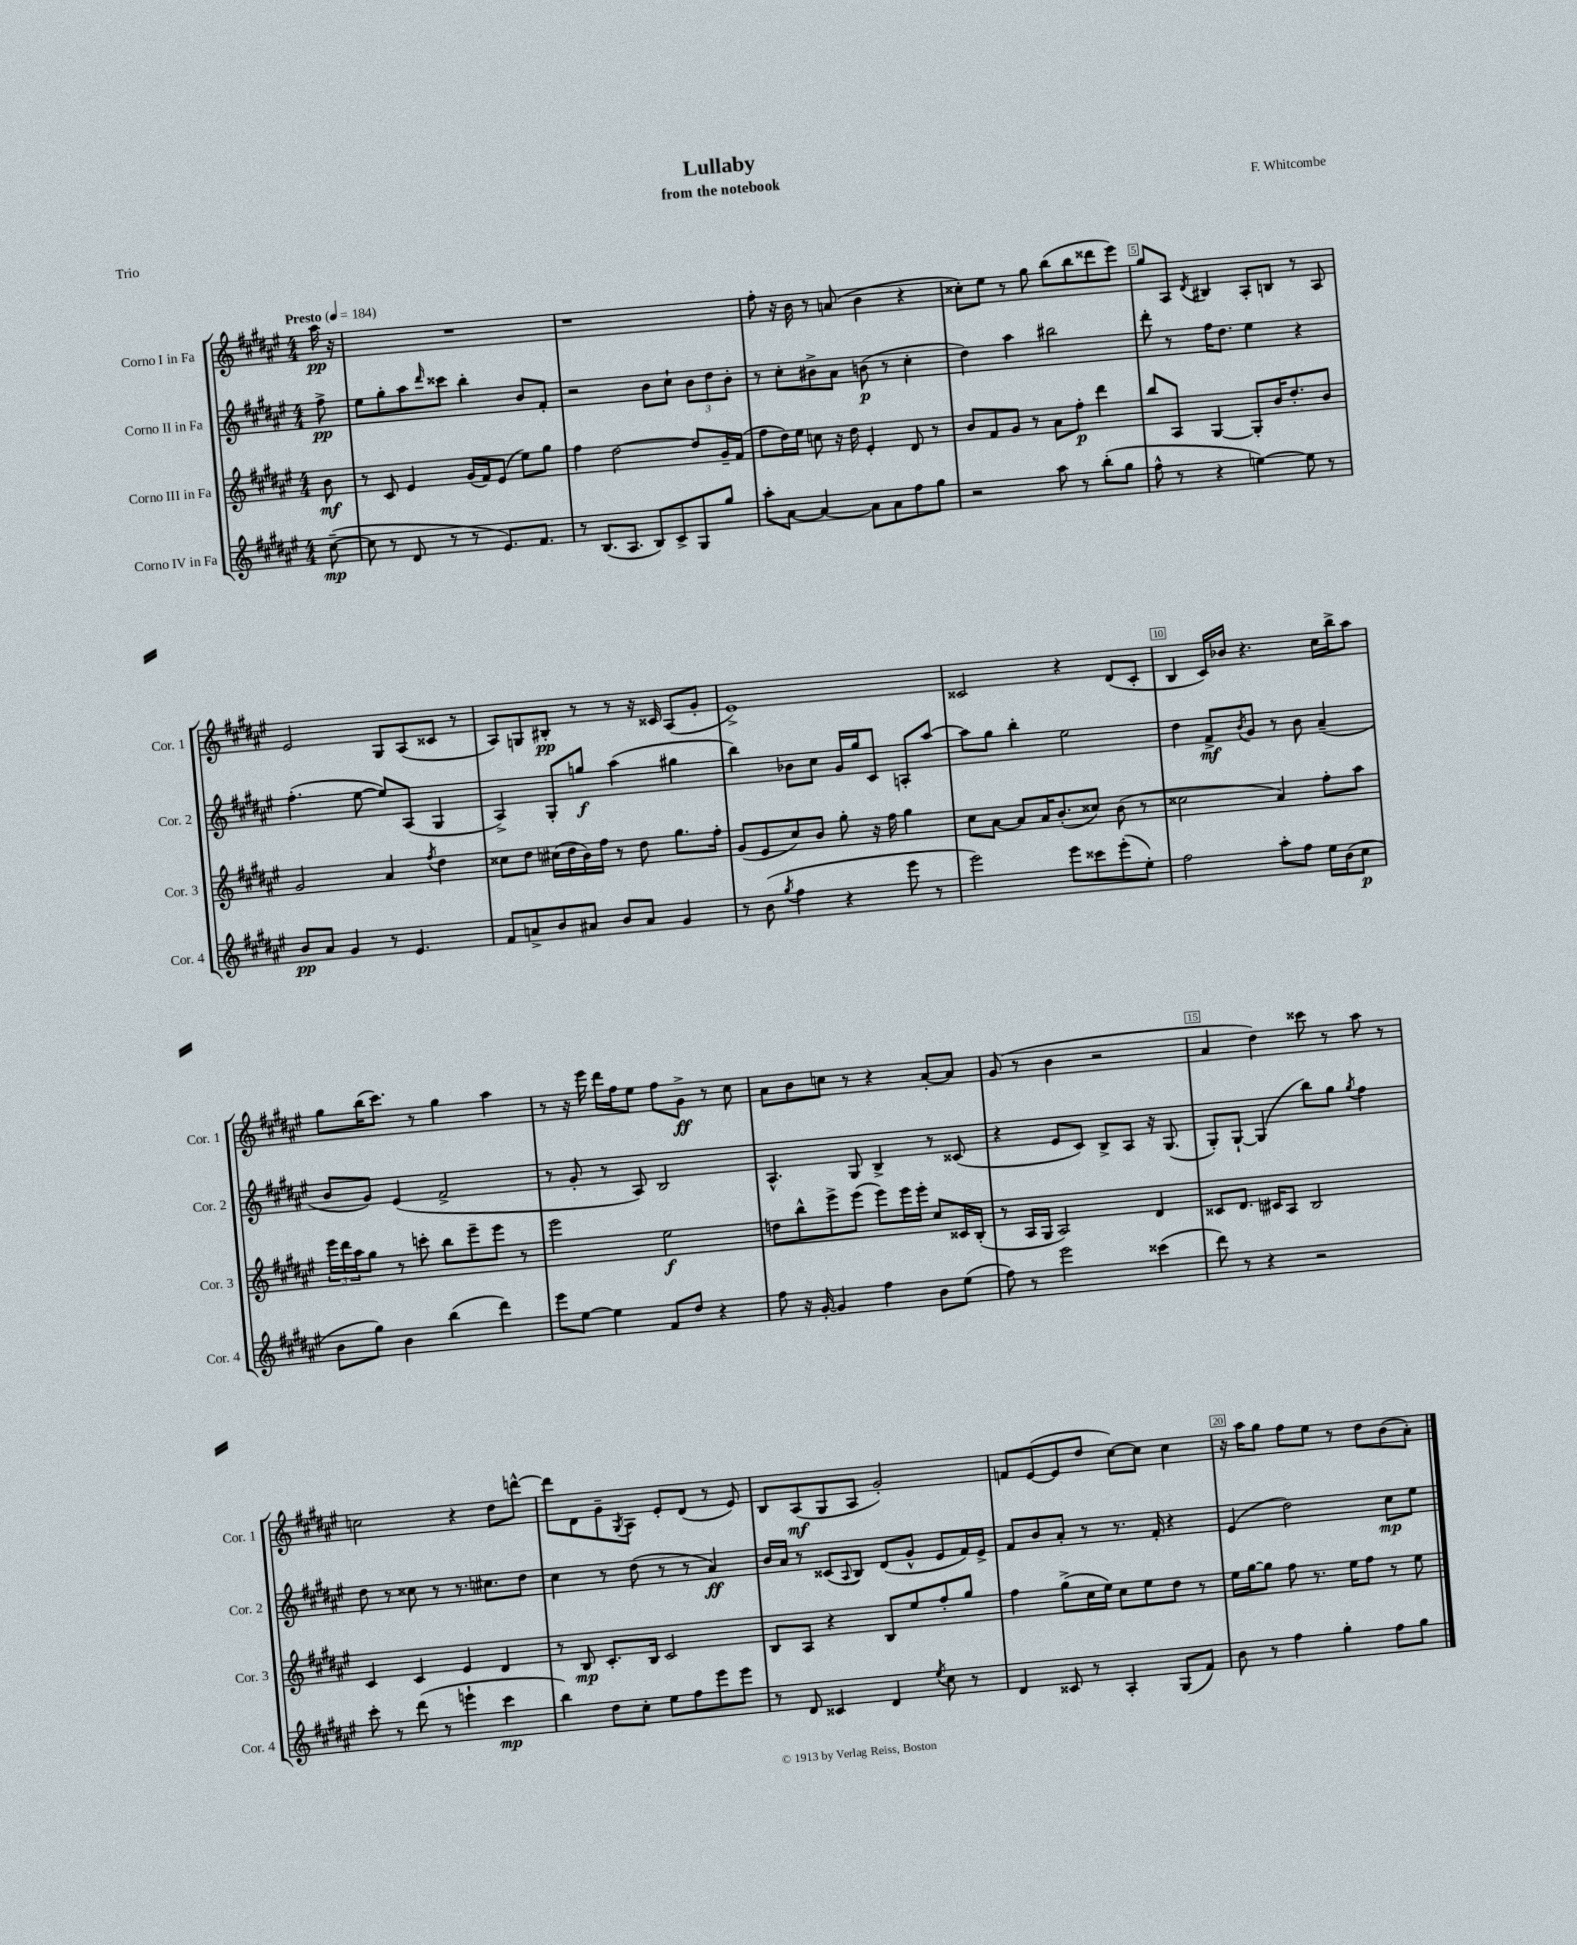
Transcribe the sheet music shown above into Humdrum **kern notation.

**kern	**kern	**kern	**kern
*staff4	*staff3	*staff2	*staff1
*clefG2	*clefG2	*clefG2	*clefG2
*k[f#c#g#d#a#e#]	*k[f#c#g#d#a#e#]	*k[f#c#g#d#a#e#]	*k[f#c#g#d#a#e#]
*M4/4	*M4/4	*M4/4	*M4/4
*MM184	*MM184	*MM184	*MM184
([8cc#~\	8b\	8ff#^\	16aa#\
.	.	.	16r
=	=	=	=
8cc#\]	8r	8ee#\L	1r
8r	8c#/	8gg#'\	.
8d#/	4e#/	8aa#\	.
.	.	16qqddd#/	.
8r	.	8ccc##\J	.
8r	(16g#/LL	4bb'\	.
.	16f#/J)	.	.
8.e#/L)	(8e#/J	.	.
.	8ee#\L)	8b/L	.
8.f#/J	.	.	.
.	8gg#\J	8f#'/J	.
=	=	=	=
8r	4ff#\	2r	1r
(8.B/L	.	.	.
.	[2dd#\	.	.
8.A#/J	.	.	.
8B/L)	.	8b\L	.
8c#^/	.	8cc#`\J	.
8G#/	8dd#/]L	12b\L	.
.	.	12dd#\	.
8gg#/J	16g#~/L	.	.
.	.	12b'\J	.
.	(16f#/JJ	.	.
=	=	=	=
8aa#'\L	8ff#\L	8r	8ff#'\
[8a#\J	16dd#\L)	8cc#'\L	16r
.	16ee#\JJ	.	16b\
4a#/_	8cc\	8b#^\	8r
.	16r	8a#\J	(8a/
.	16dd#\	.	.
8a#\]L	4e#'/	(8b\	4b\
8a#\	.	8r	.
8ff#\	8d#/	4cc#'\	4r
8gg#\J	8r	.	.
=	=	=	=
2r	8b/L	4dd#\)	8cc##'\L)
.	8f#/	.	8ee#\J
.	8g#/J	4aa#\	8r
.	8r	.	8gg#\
8aa#\	8a#\L	2bb#\	(8bb\L
8r	8ff#'\J	.	8bb\
(8bb'\L	4ddd#\	.	8ddd##\
8gg#\J	.	.	8eee#\J)
=	=	=	=
8ff#^^\	8bb/L	8ddd#'\	8gg#/L
8r	8A#/J	8r	8A#/J
.	.	.	8qd#/
4r	[4G#/	16ff#\LK	4B#/
.	.	8.dd#\J	.
[4ee\)	8G#'/]L	4ee#\	8A#'/L
.	16b/K	.	8B/J
.	8.dd#'/	.	.
8ee\]	.	4r	8r
8r	8b/J	.	8A#/
=	=	=	=
8b/L	2g#/	(4.ff#'\	2e#/
8a#/J	.	.	.
4g#/	.	.	.
.	.	[8ee#\	.
8r	4a#/	8ee#/]L)	8G#/L
4.e#/	.	(8A#/J	(8A#/
.	8qff#/	.	.
.	4dd#\	4G#/	8c##/J
.	.	.	8r
=	=	=	=
8f#/L	8cc##\L	4A#^/)	8A#/L)
8a^/	8dd#\J	.	8G/
8b/	(16cc#\LL	8G#'/L	8B#'/J
.	16dd#\	.	.
8a#/J	16b\)	8gg/J	8r
.	16ff#\JJ	.	.
8b/L	8r	(4aa#\	8r
8a#/J	8dd#\	.	16r
.	.	.	16c##/
4g#/	8.gg#\L	4gg#\	(8A#/L
.	.	.	8g#'/J
.	16ff#'\Jk	.	.
=	=	=	=
8r	(8g#/L	4bb\)	1e#^)
(8b\	8e#/	.	.
8qgg#/	.	.	.
4ff#\	8cc#/)	8b-\L	.
.	8b/J	8cc#\J	.
4r	8gg#'\	16g#/LL	.
.	.	16gg#/J	.
.	16r	8c#/J	.
.	16ff#\	.	.
8eee#\	4gg#\	8A'/L	.
8r	.	[8aa#/J	.
=	=	=	=
2eee#\)	8cc#\L	8aa#\]L	2c##/
.	[8a#\J	8gg#\J	.
.	8a#/]L	4bb'\	.
.	16a#/K	.	.
.	(8.b'/	.	.
8eee#\L	.	2ee#\	4r
8ccc##\	8cc##/J)	.	.
(8eee#'\	(8b\	.	(8d#/L
8ee#'\J)	8r	.	8c##'/J
=	=	=	=
2ff#\	2cc##\	4dd#\	4B/
.	.	8f#^/L	16c#/LL)
.	.	.	16b-/JJ
.	.	8qb/	.
.	.	8g#/J	4.r
8aa#'\L	4a#/)	8r	.
8ff#\J	.	8b\	.
16ee#\LL	8ff#'\L	(4a#~/	16cc#\LL
(16b\J	.	.	16bb^\J
8cc#\J	8aa#\J	.	8aa#\J
=	=	=	=
8b\L	24eee#\LL	8b/L	8gg#\L
.	24ddd#\	.	.
.	24aa#\J	.	.
8gg#\J)	8gg#\J	8g#/J)	(16bb\K
.	.	.	8.ccc#\J)
4b\	8r	(4e#/	.
.	8ccc'\	.	8r
(4bb\	8bb\L	2f#^/	4gg#\
.	8eee#~\	.	.
4ddd#\)	8eee#\J	.	4aa#\
.	8r	.	.
=	=	=	=
8eee#\L	2eee#\	8r	8r
[8ee#\J	.	8g#'/	16r
.	.	.	16eee#\
4ee#\]	.	8r	16ddd#\LL
.	.	.	16ff#\J
.	.	8A#/)	8ee#\J
8f#/L	2ee#\	2B/	8ff#\L
8dd#/J	.	.	8g#^\J
4r	.	.	8r
.	.	.	8cc#\
=	=	=	=
8ff#\	8dd\L	4.A#^^/	8a#\L
16r	8bb^^\	.	8b\
[16g#'/	.	.	.
4g#/]	8eee#^\	.	8cc\J
.	(8eee#\J	8G#/	8r
4ff#\	8eee#\L)	4B^/	4r
.	16eee#\L	.	.
.	16eee#'\JJ	.	.
8b\L	8cc#/L	8r	[8a#'/L
(8ee#\J	16c##/L	(8c##/	8a#/]J
.	(16B'/JJ	.	.
=	=	=	=
8ff#\)	8r	4r	(8g#/
8r	16A#/LL	.	8r
.	16G#/JJ	.	.
2eee#\	2A#/)	8e#/L	4b\
.	.	8c#/J)	.
.	.	8B^/L	2r
.	.	8A#/J	.
(4ccc##\	4d#/	16r	.
.	.	(8.G#/	.
=	=	=	=
8ddd#\)	8c##/L	8G#'/L)	4a#/
8r	8.d#/J	[8G#`/J	.
4r	.	(4G#/]	4dd#\)
.	16c#/LK	.	.
.	8A#/J	.	.
2r	2B/	8bb\L)	8ccc##\
.	.	8gg#\J	8r
.	.	8qgg#/	.
.	.	4ff#\	8aa#\
.	.	.	8r
=	=	=	=
8ccc#'\	4c#/	8dd#\	2cc\
8r	.	8r	.
(8ddd#\	4c#/	8cc##\	.
8r	.	8r	.
4eee`\	4e#/	8.r	4r
.	.	8.cc#\L	.
4ccc#\	4d#/	.	8dd#\L
.	.	8dd#\J	[8ddd^^\J
=	=	=	=
4bb\)	8r	4cc#\	8ddd\]L
.	8B/	.	8d#\
8dd#\L	8.c#'/L	8r	8g#~\
.	.	.	8qG#/
8cc#'\J	.	(8dd#\	8A#\J
.	16B/Jk	.	.
8ee#\L	2c#/	8r	8e#'/L
8ff#\	.	8r	(8d#/J
8eee#\	.	4a#/)	8r
8eee#\J	.	.	8e#/)
=	=	=	=
8r	8B/L	16b/LL	8B/L
.	.	16a#/JJ	.
8d#/	8A#/J	8r	(8A#/
4c##/	4r	(8c##/L	8G#/
.	.	8qqA#/	.
.	.	8B/J)	8A#/J
4d#/	8B/L	(8d#/L	2g#'/)
.	8ee#/	8g#^^/J	.
8qee#/	.	.	.
8cc#\	8ff#'/	8e#/L	.
8r	8gg#/J	16f#/L)	.
.	.	16e#^/JJ	.
=	=	=	=
4d#/	4ff#\	8f#/L	8f/L
.	.	8b/	([8e#/
8c##/	(8gg#^\L	8a#'/J	8e#/]
8r	16cc#\L	8r	8dd#/J
.	16ee#\JJ)	.	.
4A#'/	8cc#\L	8.r	[8cc#\L)
.	8ee#\	.	8cc#\]J
.	.	16f#'/	.
(8G#/L	8dd#\J	4r	4cc#\
8f#/J)	8r	.	.
=	=	=	=
8b\	16ee#\LL	(4e#/	16r
.	[16gg#\J	.	16aa#\LK
8r	8gg#\]J	.	8gg#\J
4ff#\	8ff#\	2dd#\)	8ff#\L
.	8.r	.	8ee#\J
4gg#'\	.	.	8r
.	16ee#\LK	.	.
.	8ff#\J	.	8dd#\L
8ff#\L	8r	8cc#\L	(8b\
8gg#\J	8ee#\	8ee#\J	8a#'\J)
==	==	==	==
*-	*-	*-	*-
